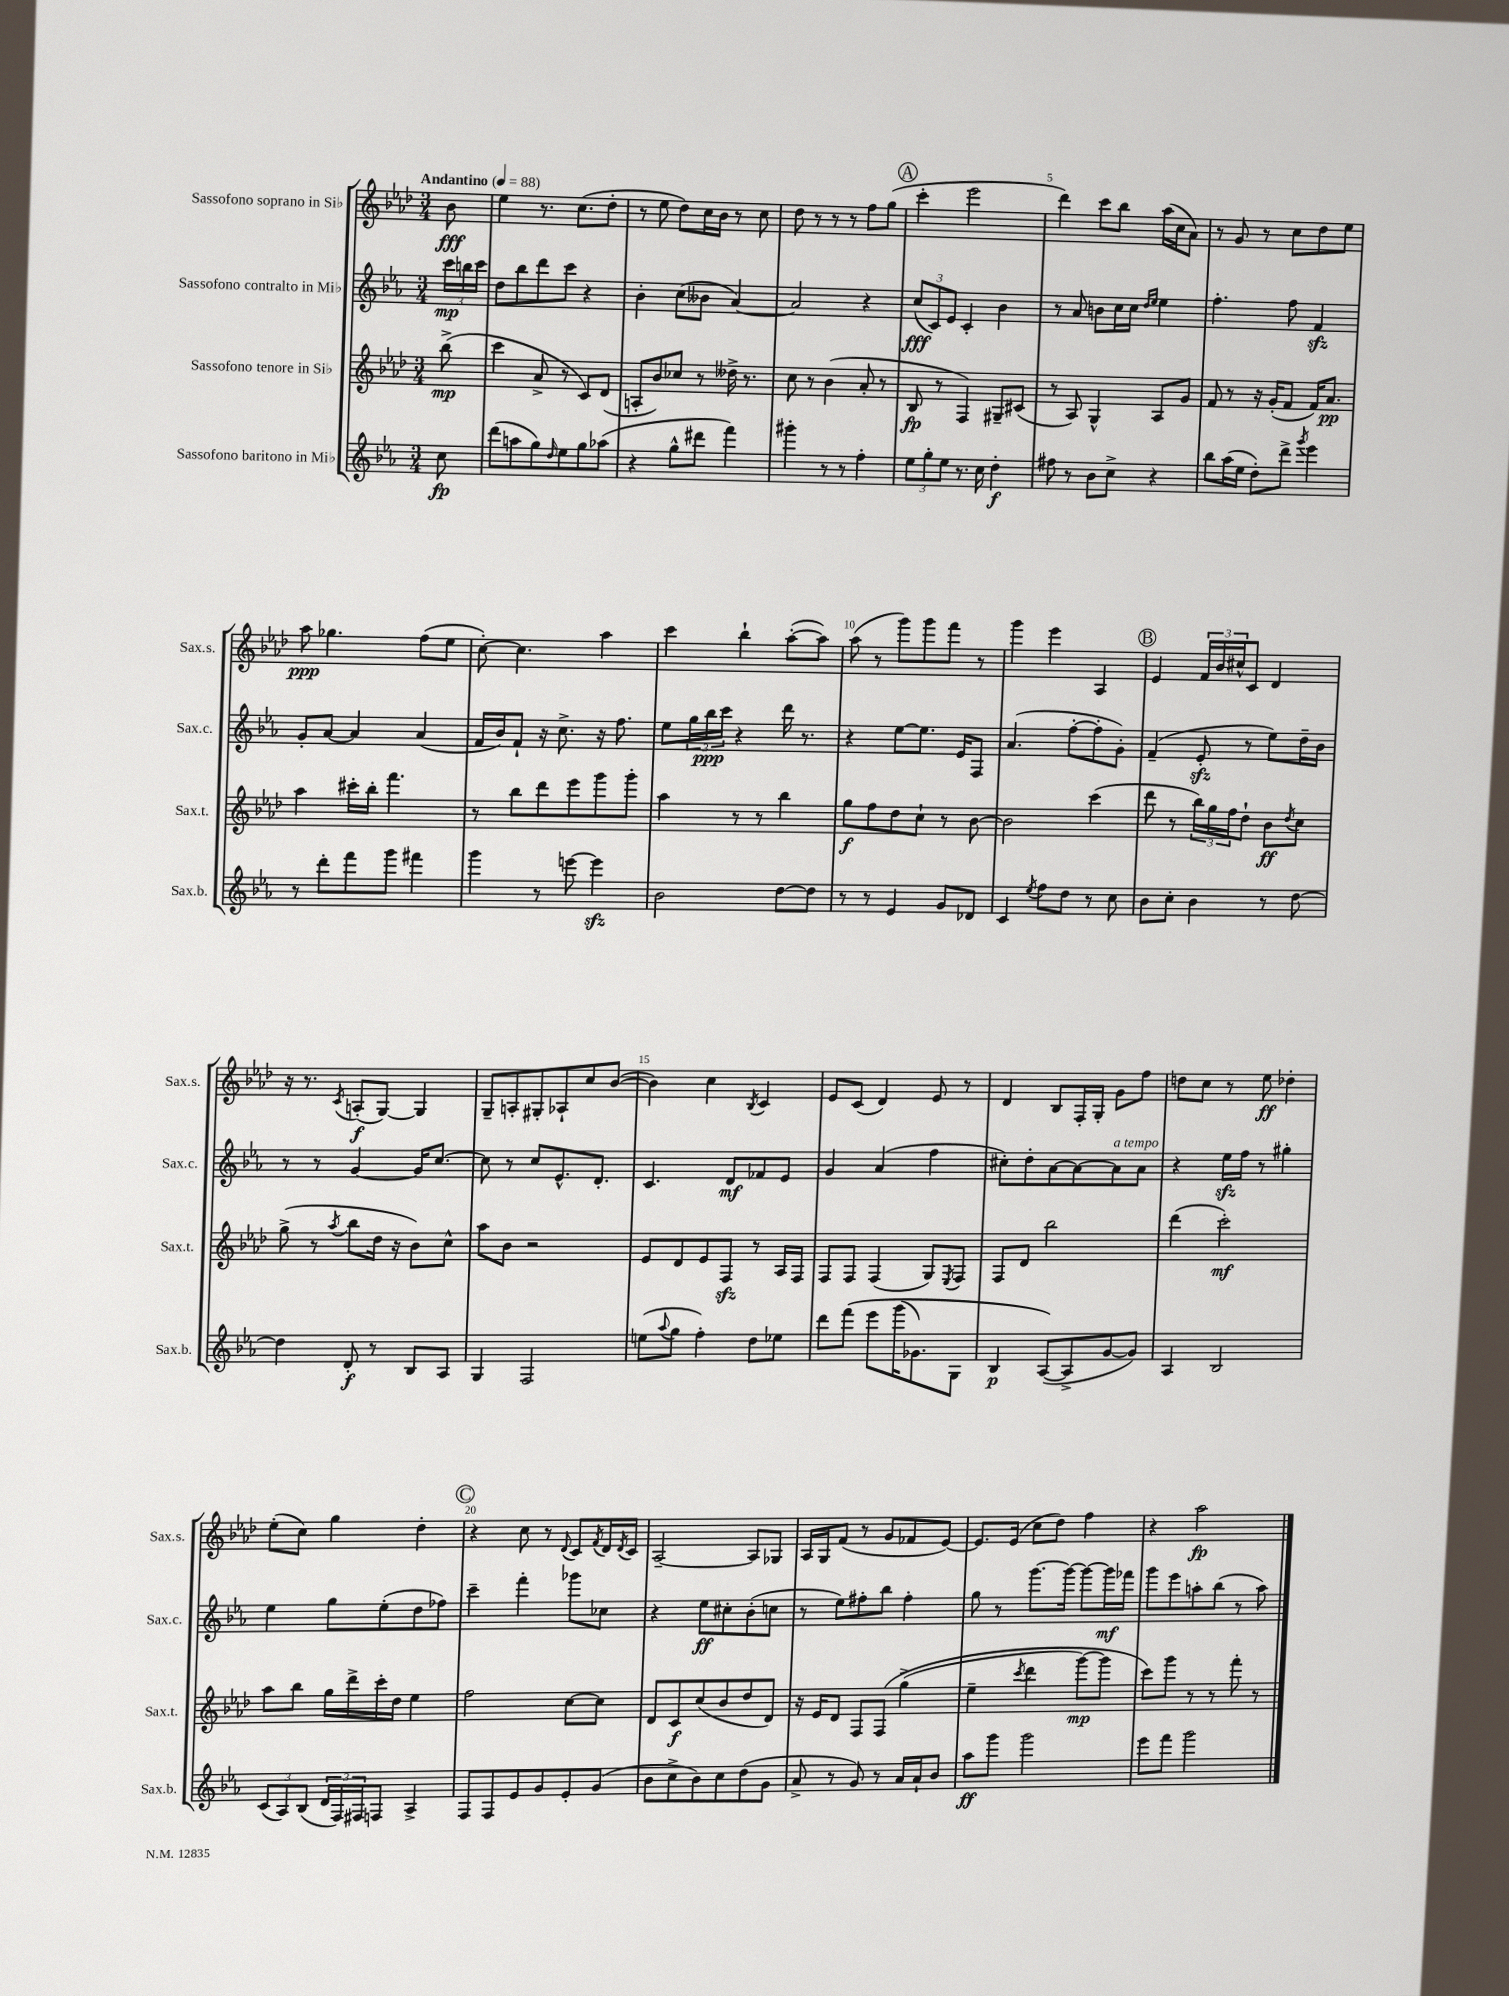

**kern	**kern	**kern	**kern
*staff4	*staff3	*staff2	*staff1
*clefG2	*clefG2	*clefG2	*clefG2
*k[b-e-a-]	*k[b-e-a-d-]	*k[b-e-a-]	*k[b-e-a-d-]
*M3/4	*M3/4	*M3/4	*M3/4
*MM88	*MM88	*MM88	*MM88
8cc	(8bb-^	24ccc	8b-
.	.	24bb	.
.	.	24ccc	.
=	=	=	=
(8ddd	4ccc	8dd	4ee-
8aa	.	8bb-	.
8gg)	8a-^	8ddd	8.r
16qqdd	.	.	.
8ee-	8r	8ccc	.
.	.	.	(8.cc
8gg	8c)	4r	.
(8aa-	(8d-	.	8dd-'
=	=	=	=
4r	8A'	4b-'	8r
.	8b-)	.	8ee-
8gg^^	8cc-	(8cc	8dd-)
8ddd#	8r	8b--	16cc
.	.	.	16b-
4fff)	16dd--^	[4a-)	8r
.	8.r	.	.
.	.	.	8cc
=	=	=	=
4ggg#'	8cc	2a-]	8dd-
.	8r	.	8r
8r	(4b-	.	8r
8r	.	.	8r
4ff'	8a-'	4r	8ff
.	8r	.	(8gg
=	=	=	=
12ee-	8B-	(12cc	4ccc'
12gg'	.	12c)	.
.	8r	.	.
12ee-	.	12e-	.
8.r	4F)	4c'	2eee-
16cc	.	.	.
4dd'	8G#~	4b-	.
.	(8c#	.	.
=	=	=	=
8ff#	8r	8r	4ddd-)
8r	8A-)	8a-	.
8b-	4G^^	8b	8ccc
8cc^	.	16cc	8bb-
.	.	16cc	.
.	.	16qqdd	.
.	.	16qqee-	.
4r	8A-	4ee-	(16aa-
.	.	.	16cc
.	8g	.	8a-)
=	=	=	=
8bb-	8f	4.ff'	8r
(16aa-	8r	.	8g
16ee-	.	.	.
8dd')	16r	.	8r
.	(16g'	.	.
8ddd^	8f	8ff	8cc
8qggg	.	.	.
4eee-	16f)	4f	8dd-
.	8.a-	.	.
.	.	.	8ee-
=	=	=	=
8r	4aa-	8g'	8aa-
8ddd'	.	[8a-	4.gg-
8fff	16ccc#'	4a-]	.
.	16bb-'	.	.
8ggg	4.fff	.	.
4fff#	.	(4a-	(8ff
.	.	.	8ee-
=	=	=	=
4ggg	8r	16f	[8cc')
.	.	16b-)	.
.	8bb-	8f`	4.cc]
8r	8ddd-	16r	.
.	.	8.cc^	.
[8eee	8eee-	.	.
4eee]	8ggg	16r	4aa-
.	.	8.ff	.
.	8ggg'	.	.
=	=	=	=
2b-	4aa-	8ee-	4ccc
.	.	24gg	.
.	.	24bb-	.
.	.	24ccc	.
.	8r	4r	4bb-`
.	8r	.	.
[8dd	4bb-	16ddd	([8aa-'
.	.	8.r	.
8dd]	.	.	8aa-])
=	=	=	=
8r	8gg	4r	(8aa-
8r	8ff	.	8r
4e-	8dd-	[8ee-	8ggg)
.	8cc`	8.ee-]	8ggg
8g	8r	.	8fff
.	.	16e-	.
8d-	[8b-	8F	8r
=	=	=	=
4c	2b-]	(4.a-	4ggg
8qee-	.	.	.
8ff	.	.	4eee-
8dd	.	[8ff'	.
8r	(4ccc	8ff']	4A-
8cc	.	8g')	.
=	=	=	=
8b-	8ddd-	(4f~	4e-
8cc'	8r	.	.
4b-	24bb-)	8e-'	24f
.	24gg	.	24b-
.	24ff	.	24cc#^^
.	8dd-`	8r	8c
8r	8b-	8ee-)	4d-
.	8qdd-	.	.
[8dd	8cc	16dd~	.
.	.	16b-	.
=	=	=	=
4dd]	(8gg^	8r	16r
.	.	.	8.r
.	8r	8r	.
.	8qaa-	.	8qc
8d'	8bb-	[4g	(8A'
8r	16dd-	.	[8G)
.	16r	.	.
8B-	8b-)	16g]	4G]
.	.	[8.cc	.
8A-	8cc^^	.	.
=	=	=	=
4G	8aa-	8cc]	8G~
.	8b-	8r	8A'
2F	2r	8cc	8G#'
.	.	8.e-^^	8A-`
.	.	.	8cc
.	.	8.d'	.
.	.	.	([8b-
=	=	=	=
(8ee	8e-	4.c	4b-])
8qqaa-	.	.	.
8gg	8d-	.	.
4ff')	8e-	.	4cc
.	8F	8d	.
.	.	.	8qB-
8dd	8r	8f-	4c
8ee-	16A-	8e-	.
.	16F	.	.
=	=	=	=
8ddd	8F	4g	8e-
&(8fff	8F	.	(8c
8eee-	(4F	(4a-	4d-)
(16ggg	.	.	.
8.g-)	.	.	.
.	8G)	4ff	8e-
.	8qE-	.	.
8G	8F	.	8r
=	=	=	=
4B-	8F	8cc#')	4d-
.	8d-	8dd'	.
([8A-&)	2bb-	[8a-	8B-
8A-^]	.	8a-_	16F'
.	.	.	16G'
[8g	.	8a-]	8g
8g])	.	8a-	8ff
=	=	=	=
4A-	(4ddd-	4r	8dd
.	.	.	8cc
2B-	2ccc')	16ee-	8r
.	.	16ff	.
.	.	8r	8ee-
.	.	4gg#'	4dd-'
=	=	=	=
(12c	8aa-	4ee-	(8ee-'
12A-)	.	.	.
.	8bb-	.	8cc)
(12B-	.	.	.
24d	16gg	8gg	4gg
24F)	.	.	.
.	16ddd-^	.	.
24F#	.	.	.
8F	16ccc'	(8ee-'	.
.	16dd-	.	.
4A-^	4ee-	8dd	4dd-'
.	.	8ff-)	.
=	=	=	=
8F	2ff	4ccc~	4r
8F	.	.	.
8e-	.	4fff'	8cc
8g	.	.	8r
.	.	.	8qqd-
8e-'	[8cc	8ggg-	8c
.	.	.	8qf
(8g	8cc]	8cc-	16d-
.	.	.	8qd-
.	.	.	16c
=	=	=	=
8b-	8d-	4r	[2A-~
8cc^	8c	.	.
8b-)	(8cc	8ee-	.
8cc	8b-	8cc#'	.
(8dd	8dd-	(8b-'	8A-]
8g	8d-)	8cc	8G-
=	=	=	=
8a-^	16r	8r	16A-
.	16e-	.	16G
8r	8d-	8ee-)	(8f
8g)	8F	8ff#'	8r
8r	&(8F	8bb-	8g
16a-	(4gg^	4ff#'	8f-
16a-`	.	.	.
8b-	.	.	[8e-)
=	=	=	=
8aa-	4ee-~	8gg	8.e-]
8ggg	.	8r	.
.	.	.	(16e-
.	8qccc	.	.
2ggg	4ddd-	[8.ggg	8cc
.	.	.	8dd-)
.	.	16ggg_	.
.	[8ggg)	8ggg_	4ff
.	8ggg]	16ggg]	.
.	.	16fff-	.
=	=	=	=
8eee-	8ccc&)	8ggg	4r
8fff	8ggg	8eee-	.
2ggg	8r	8aa'	2aa-
.	8r	(8bb-	.
.	8fff'	8r	.
.	8r	8aa)	.
==	==	==	==
*-	*-	*-	*-
